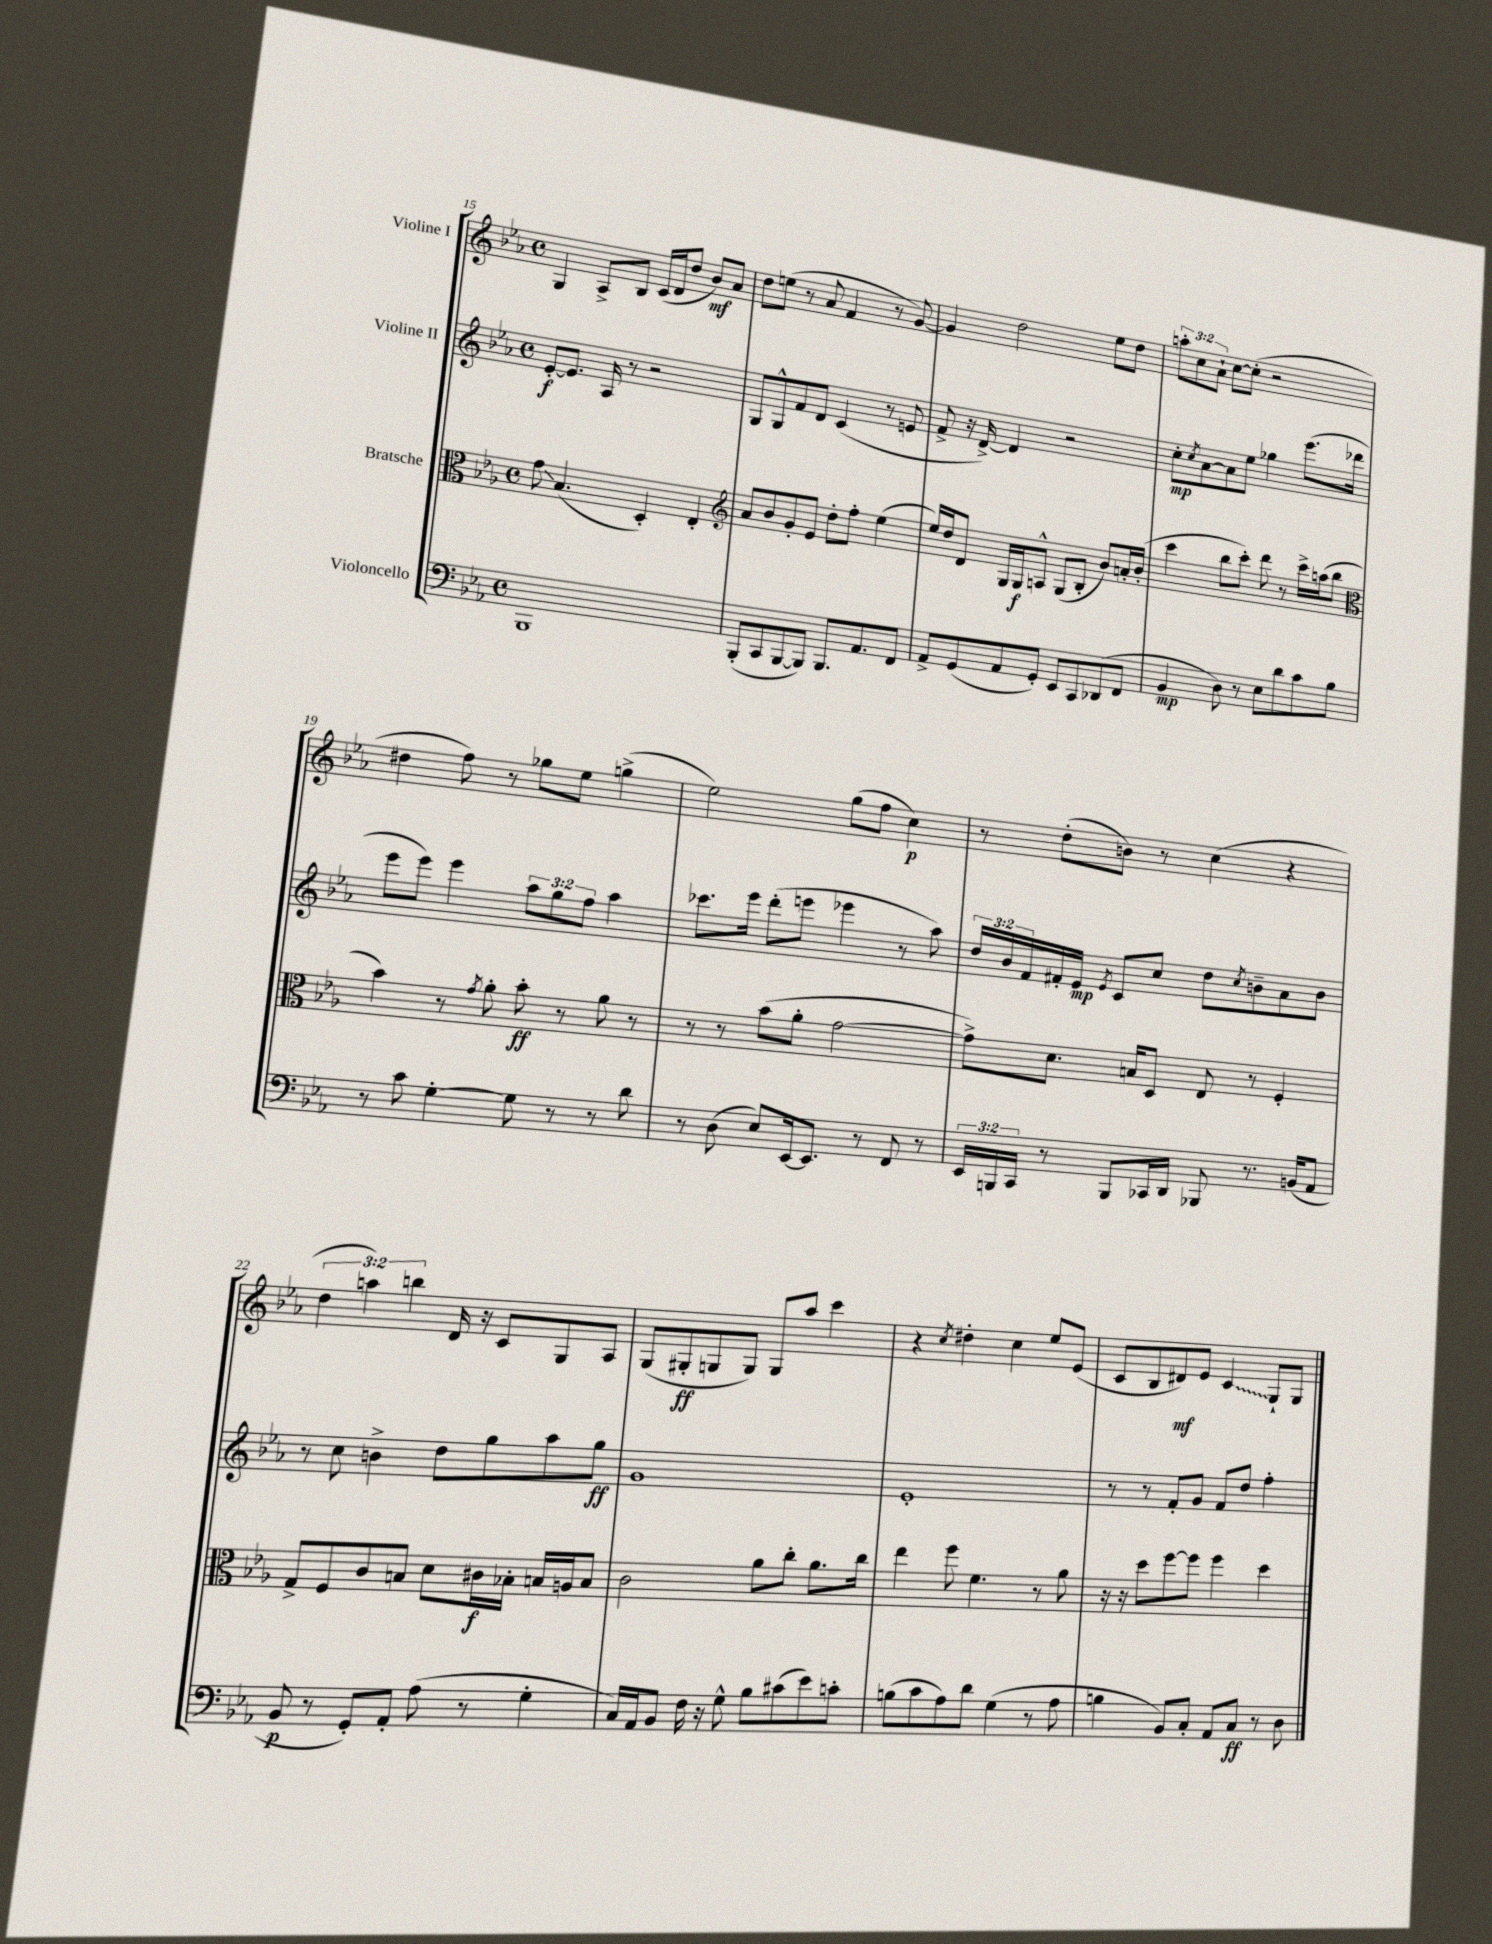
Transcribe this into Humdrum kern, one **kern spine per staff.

**kern	**kern	**kern	**kern
*staff4	*staff3	*staff2	*staff1
*clefF4	*clefC3	*clefG2	*clefG2
*k[b-e-a-]	*k[b-e-a-]	*k[b-e-a-]	*k[b-e-a-]
*M4/4	*M4/4	*M4/4	*M4/4
*met(c)	*met(c)	*met(c)	*met(c)
1BBB-	8g\	[8e-'/L	4G/
.	(4.B-/	8.e-/]J	.
.	.	.	8A-^/L
.	.	16A-/	.
.	.	8r	8B-/J
.	4D'/)	2r	(16c/LL
.	.	.	16d/J
.	.	.	8dd/J
.	4E-'/	.	8b-/L)
.	.	.	8a-/J
=	=	=	=
*	*clefG2	*	*
(8BBB-'/L	8a-/L	8G/L	8dd\L
8CC/	8b-/	8G^^/	(8ee\J
[8BBB-/	8g'/	8f/	8r
8BBB-/]J)	8e-/J	8d/J	8a-/
8.BBB-/L	8dd'\L	(4c/	4f/
.	8ff'\J	.	.
8.AA-/	.	.	.
.	(4ee-\	8r	8r
8FF/J	.	8e/	[8g/)
=	=	=	=
8AA-^/L	16ee-/LL)	8f^/	4g/]
.	16dd/J	.	.
(8GG/	8d/J	16r	.
.	.	[16d^/)	.
8AA-/	16G/LL	4d/]	2dd\
.	16G/J	.	.
8GG'/J)	8A^^/J	.	.
8EE-/L	(8G/L	2r	.
8CC/	8B-'/J	.	.
(8DD-/	8b-/L)	.	8ee-\L
8FF/J	16a'/L	.	8dd\J
.	(16b-'/JJ	.	.
=	=	=	=
4BB-/	4ccc\	8cc'\L	12aa'\L
.	.	.	12cc\
.	.	8qcc/	.
.	.	[8a-\	.
.	.	.	12a-`\J
8D\)	8bb-\L	8a-\]	[8cc\L
8r	8ccc'\J)	8ee-\J	(8cc'\]J
8E-\L	8ddd\	4gg-\	2r
8d\	8r	.	.
8c\	16ccc^\LL	(8.eee-\L	.
.	(16aa\J	.	.
8B-\J	8bb-\J	.	.
.	.	16ddd-\Jk	.
=	=	=	=
*	*clefC3	*	*
8r	4b-\)	8eee-\L	4dd#\
8c\	.	8eee-\J)	.
[4G'\	8r	4eee-\	8ff\)
.	8qg/	.	.
.	8a-'\	.	8r
8G\]	8b-'\	12aa-\L	8gg-\L
.	.	12gg\	.
8r	8r	.	8ee-\J
.	.	12ff\J	.
8r	8a-\	4aa-\	(4gg^\
8d\	8r	.	.
=	=	=	=
8r	8r	8.ccc-\L	2ee-\)
(8D\	8r	.	.
.	.	16eee-\Jk	.
8E-/L)	(8b-\L	(8ddd'\L	.
[16EE-/k	8a-'\J	8eee\J	.
8.EE-/]J	.	.	.
.	[2g\	4eee-\	(8gg\L
8r	.	.	8ff\J
8FF/	.	8r	4cc\)
8r	.	8aa-\)	.
=	=	=	=
24EE-/LL	8g^\]L)	24dd/LL	8r
24BBB/	.	24b-/	.
24CC/JJ	.	24f/	.
8r	8.d\J	16f#'/	(8dd'\L
.	.	16e-/JJ	.
.	.	8qe-/	.
8BBB/L	.	8c/L	8b\J)
.	16B/LK	.	.
16CC-/L	8D/J	8cc/J	8r
16DD/JJ	.	.	.
8BBB-/	8E-/	8dd\L	(4cc\
.	.	8qcc/	.
8.r	8r	8b~\	.
.	4F'/	8a-\	4r
(16BB/LK	.	.	.
8AA-/J	.	8b\J	.
=	=	=	=
8BB-/	8G^/L	8r	6dd\
8r	8F/	8cc\	.
.	.	.	6aa\)
8GG'/L)	8c/	4b^\	.
.	.	.	6bb\
8AA-'/J	8B/J	.	.
(8A-\	8d\L	8dd\L	16d/
.	.	.	16r
8r	16c#\L	8gg\	8c/L
.	16B-'\JJ	.	.
4G'\	16B/LL	8aa-\	8G/
.	16A/J	.	.
.	8B/J	8gg\J	8A-/J
=	=	=	=
16C/LL)	2c\	1g	(8G/L
16AA-/J	.	.	.
8BB-/J	.	.	8G#'/
16F\	.	.	8G/
16r	.	.	.
8G^^\	.	.	8G/J)
8B-\L	8a-\L	.	8G/L
(8c#\	8cc'\J	.	8aa-/J
8e-\)	8.a-\L	.	4ccc\
8c'\J	.	.	.
.	16cc\Jk	.	.
=	=	=	=
(8B\L	4ee-\	1e-'	4r
8c\	.	.	.
.	.	.	8qcc/
8A-\)	8ff\	.	4dd#'\
8d\J	4.f\	.	.
(4G\	.	.	4cc\
8r	8r	.	8ee-/L
8A-\	8a-\	.	(8e-/J
=	=	=	=
4B\	16r	8r	8c/L
.	16r	.	.
.	8dd\L	8r	8B-/
8BB-/L)	[8ff\	8f'/L	8d#/)
8C'/J	8ff\]J	8g/J	8e-/J
8AA-/L	4ff\	8f/L	4c/
8C/J	.	8dd/J	.
8r	4dd\	4ff'\	8G`/L
8D\	.	.	8G/J
==	==	==	==
*-	*-	*-	*-
